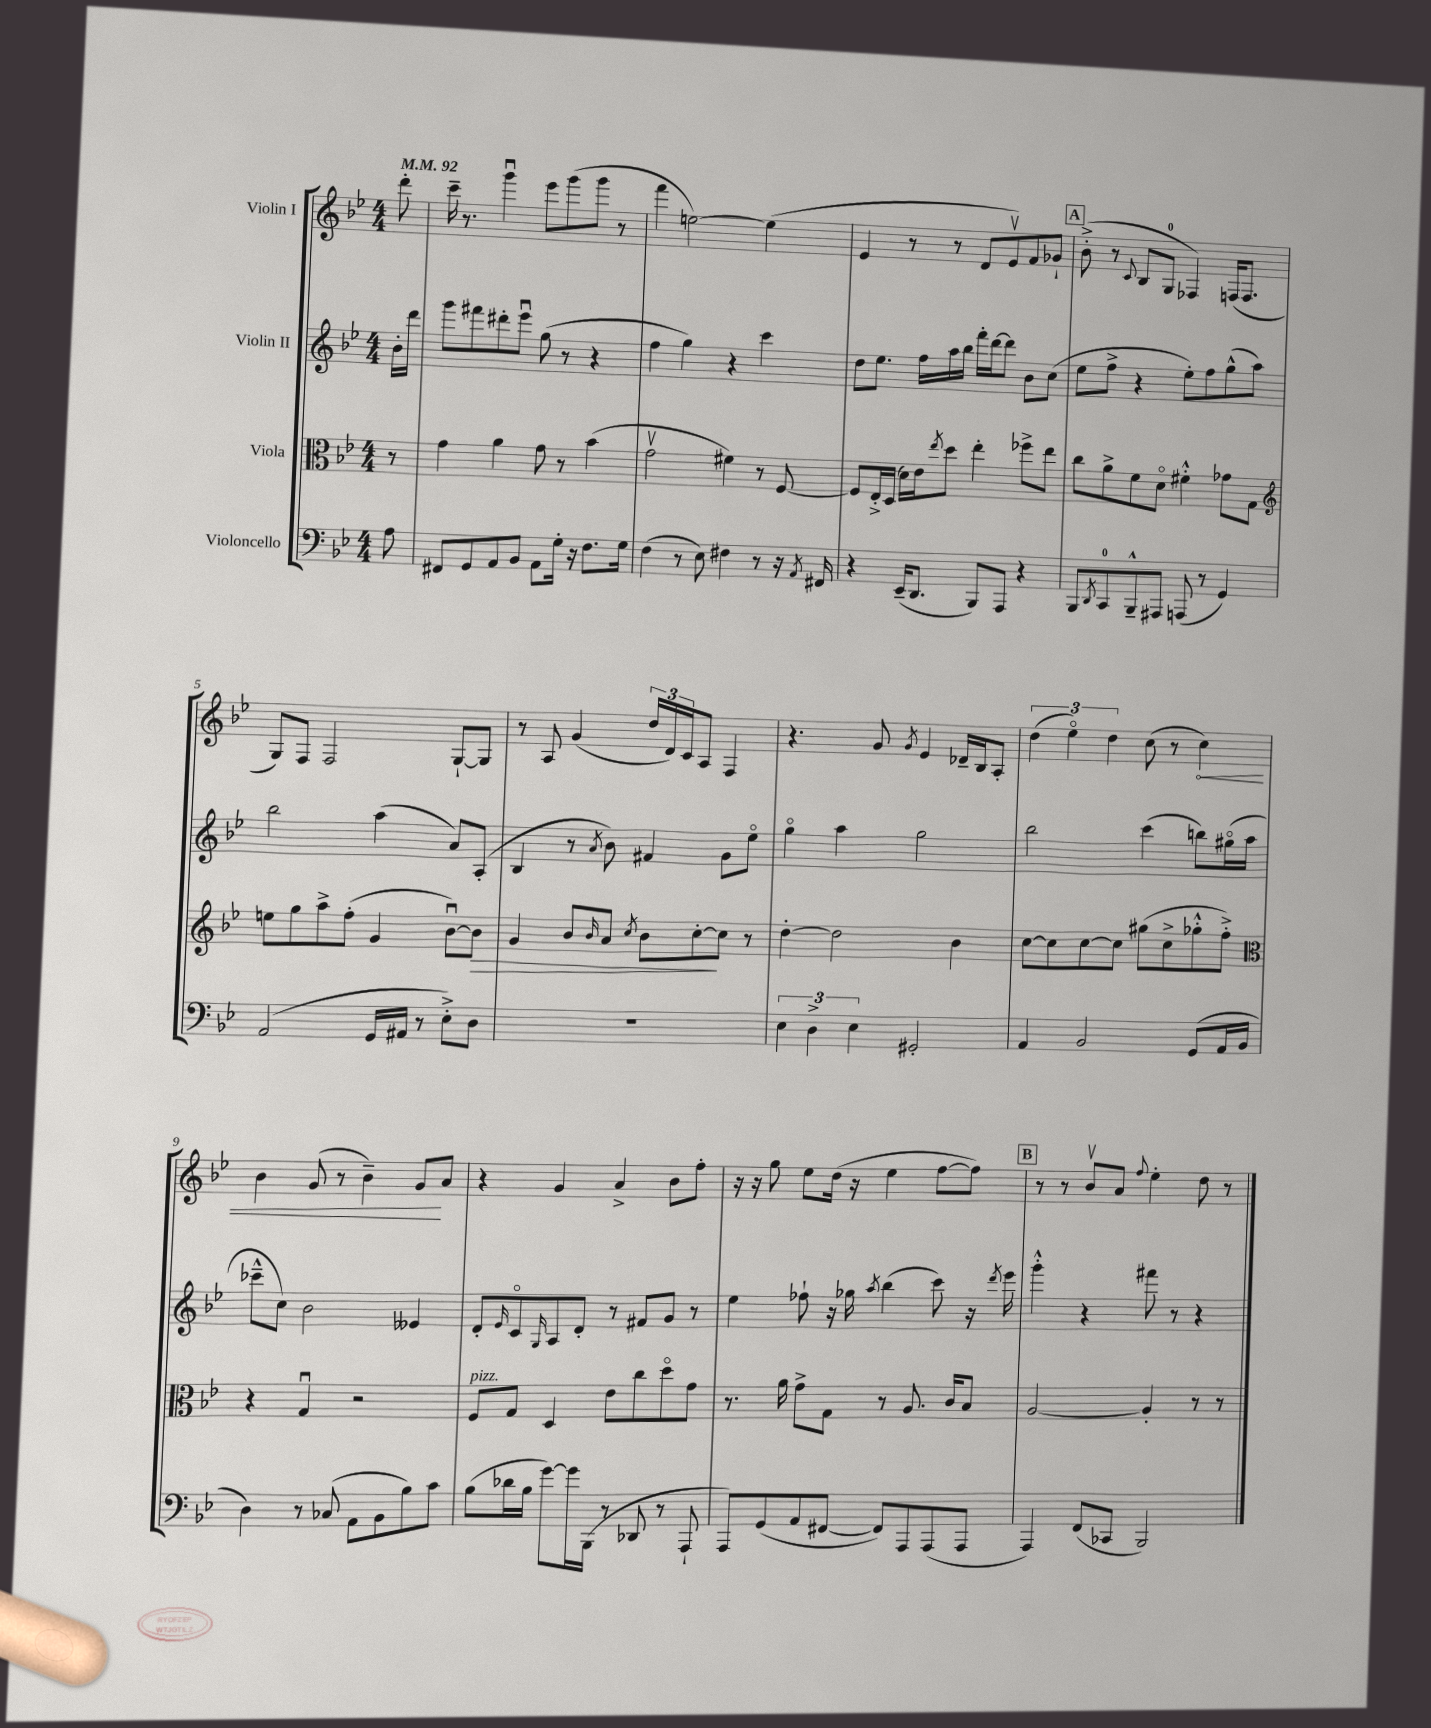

**kern	**kern	**kern	**kern
*staff4	*staff3	*staff2	*staff1
*clefF4	*clefC3	*clefG2	*clefG2
*k[b-e-]	*k[b-e-]	*k[b-e-]	*k[b-e-]
*M4/4	*M4/4	*M4/4	*M4/4
*MM92	*MM92	*MM92	*MM92
8A\	8r	16b-'\LL	8ddd'\
.	.	16ddd\JJ	.
=	=	=	=
8FF#/L	4g\	8ggg\L	16ccc~\
.	.	.	8.r
8GG/	.	8fff#\	.
8AA/	4a\	8ddd#'\	4gggu\
8BB-/J	.	8eee-u\J	.
8AA\L	8g\	(8gg\	8eee-\L
16G'\Jk	8r	8r	(8ggg\
16r	.	.	.
8.F\L	(4b-\	4r	8ggg\J
.	.	.	8r
16G\Jk	.	.	.
=	=	=	=
(4F\	2gv\	4ff\	4fff\
8r	.	4gg\)	[2ee\)
8E-\)	.	.	.
4F#\	4f#\)	4r	.
8r	8r	4ccc\	(4ee\]
16r	[8F/	.	.
8qAA/	.	.	.
16FF#/	.	.	.
=	=	=	=
4r	8F/]L	8dd\L	4e-/
.	16E-'^/L	8.ee-\J	.
.	(16D/JJ	.	.
(16EE-~/LK	16d\LL)	.	8r
8.DD/J	16e-\J	16ff\LL	.
.	8qee-/	.	.
.	8dd\J	16aa\	8r
.	.	16bb-\JJ	.
8BBB-/L)	4ee-'\	16fff'\LL	8d/L
.	.	[16ddd\J	.
8AAA/J	.	8ddd\]J	8e-v/)
4r	8ff-^\L	8b-\L	8f/
.	8ee-\J	(8cc\J	8g-`/J
=	=	=	=
8BBB-/L	8cc\L	8ee-\L	(8b-'^\
8qDD/	.	.	.
8CC/	8a^\	8ff^\J	8r
.	.	.	8qqc/
8BBB-~^^/	8f\	4r	8B-/L
8AAA#/J	8do\J	.	8G/J
(8AAA/	4f#'^^\	8ee-'\L)	4F-/)
8r	.	8ff\	.
4GG/)	8g-\L	(8gg^^\	(16F/LK
.	.	.	8.F/J
.	8G\J	8aa\J)	.
=	=	=	=
*	*clefG2	*	*
(2AA/	8ee\L	2bb-\	8G/L)
.	8gg\	.	8F/J
.	8aa^\	.	2F/
.	(8ff'\J	.	.
16GG/LL	4g/	(4aa\	.
16AA#/JJ	.	.	.
8r	.	.	.
8E-'^\L)	[8b-u\L)	8a/L)	[8G`/L
8D\J	8b-\]J	(8A'/J	8G/]J
=	=	=	=
1r	4g/	4B-/	8r
.	.	.	8A/
.	8b-/L	8r	(4g/
.	16qqb-/	8qa/	.
.	8a/J	8b-\)	.
.	8qcc/	.	.
.	8b-\L	4f#/	24dd/LL
.	.	.	24d/)
.	.	.	24c/J
.	[8cc'\	.	8A/J
.	8cc\]J	8g\L	4F/
.	8r	8ee-o\J	.
=	=	=	=
6E-\	[4dd'\	4ggo\	4.r
6D^\	.	.	.
.	2dd\]	4aa\	.
6E-\	.	.	.
.	.	.	8g/
.	.	.	8qg/
2GG#'/	.	2gg\	4e-/
.	4b-\	.	16d-~/LL
.	.	.	16B-/J
.	.	.	8A'/J
=	=	=	=
4AA/	[8cc\L	2bb-\	(6dd\
.	8cc\]	.	.
.	.	.	6ee-o\)
2BB-/	[8cc\	.	.
.	.	.	6dd\
.	8cc\]J	.	.
.	(8gg#\L	(4ccc\	(8cc\
.	8cc^\	.	8r
(8GG/L	8gg-'^^\	8bb\L)	4cc\)
16AA/L	8ff'^\J)	(16gg#o\L	.
16BB-/JJ	.	16aa\JJ	.
=	=	=	=
*	*clefC3	*	*
4D\)	4r	8ccc-~^^\L	4b-\
.	.	8cc\J)	.
8r	4Gu/	2b-\	(8g/
(8C-/	.	.	8r
8AA\L	2r	.	4b-~\)
8BB-\	.	.	.
8B-\)	.	4e--/	8g/L
8c\J	.	.	8a/J
=	=	=	=
(8B-\L	8F/L	8d'/L	4r
.	.	16qqe-/	.
16d-\L	8G/J	8co/	.
16B-\JJ	.	.	.
.	.	16qqG/	.
[8g\L)	4D/	8A/	4g/
16g\]L	.	8d'/J	.
(16BBB-\JJ	.	.	.
8r	8e-\L	8r	4a^/
8DD-/	8cc\	8f#/L	.
8r	8ddo\	8g/J	8b-\L
8AAA`/	8g\J	8r	8ff'\J
=	=	=	=
8AAA/L)	8.r	4ee-\	16r
.	.	.	16r
(8GG/	.	.	8gg\
.	16a\	.	.
8AA/	8g^\L	8ff-`\	8ee-\L
[8FF#/J	8G\J	16r	(16dd\Jk
.	.	16gg-\	16r
.	.	8qaa/	.
8FF#/]L)	8r	(4bb-\	4ee-\
8AAA/	8.A/	.	.
(8AAA/	.	8ccc\)	[8ff\L
.	16c/LK	.	.
8AAA/J	8B-/J	16r	8ff\]J)
.	.	8qddd/	.
.	.	16eee-\	.
=	=	=	=
4AAA/)	[2A/	4ggg'^^\	8r
.	.	.	8r
(8FF/L	.	4r	8b-v/L
8CC-/J	.	.	8a/J
.	.	.	8qqff/
2BBB-/)	4A'/]	8fff#\	4ee-'\
.	.	8r	.
.	8r	4r	8dd\
.	8r	.	8r
==	==	==	==
*-	*-	*-	*-
